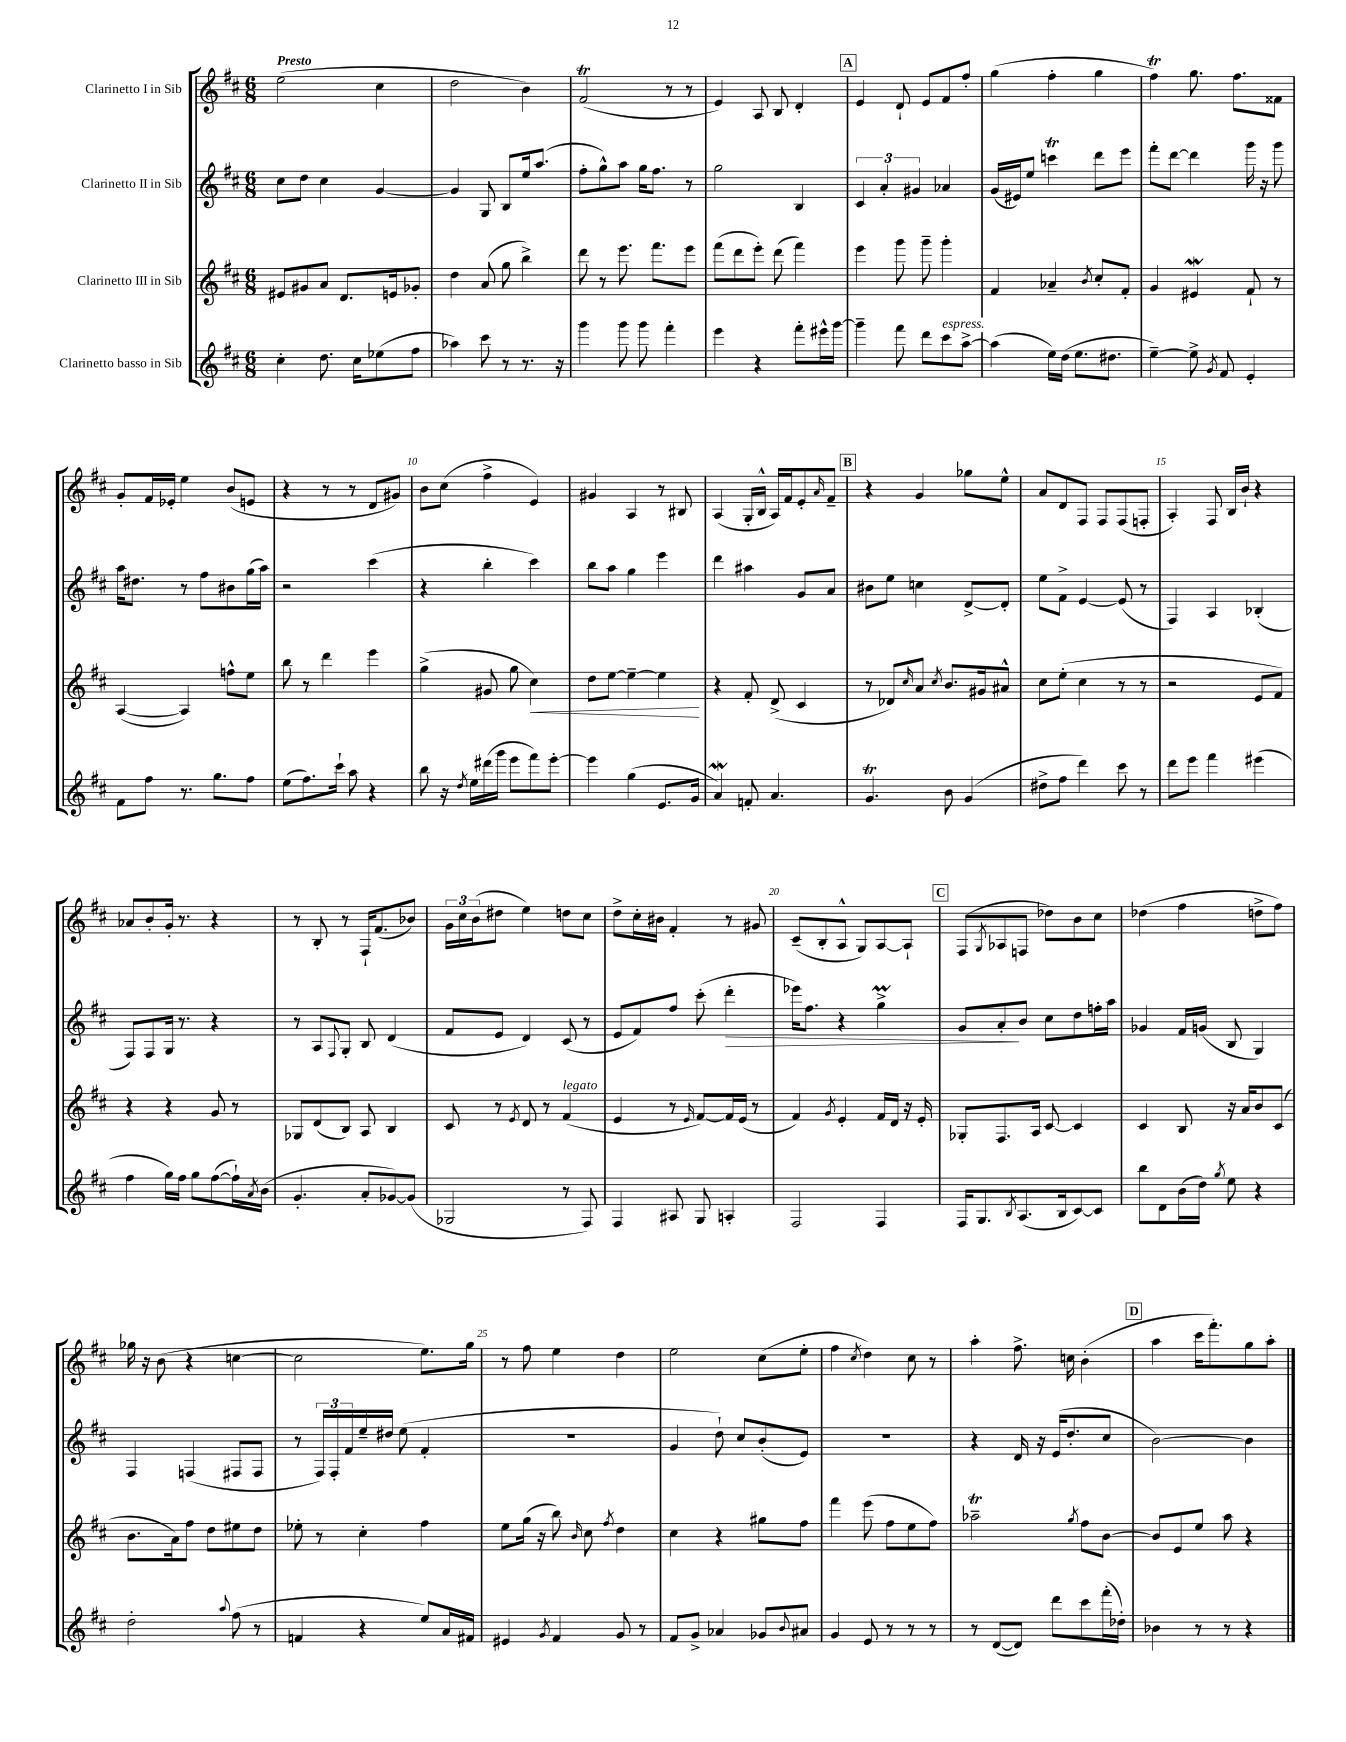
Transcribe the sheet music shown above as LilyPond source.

<<
\new StaffGroup <<
\new Staff = "s0" \with { instrumentName = "Clarinetto I in Sib" } {
    \clef treble \key d \major \numericTimeSignature \time 6/8 \tempo "Presto"
    e''2( cis''4 |
    d''2 b'4) |
    fis'2\trill( r8 r8 |
    e'4) a8 b8 d'4-. |
    \mark \markup { \box "A" } e'4 d'8-! e'8 fis'8 fis''8-. |
    g''4( fis''4-. g''4 |
    fis''4\trill) g''8. fis''8. fisis'8 |
    g'8-. fis'16 ees'16-. e''4 b'8( e'8 |
    r4 r8 r8 d'8 gis'8) |
    b'8 cis''8( fis''4-> e'4) |
    gis'4 a4 r8 bis8 |
    a4( g16-. b16-^ a16) fis'16 e'8-. \grace { a'16 } fis'8-- |
    \mark \markup { \box "B" } r4 g'4 ges''8 e''8-^ |
    a'8 d'8 fis8 fis8 fis8( f8-. |
    a4-.) fis8 b16 b'16-! r4 |
    aes'8 b'8-. g'16-. r8. r4 |
    r8 b8-. r8 fis16-! fis'8.( bes'8) |
    \tuplet 3/2 { g'16 cis''16 b'16( } dis''8 e''4) d''8 cis''8 |
    d''8-> cis''16-. bis'16 fis'4-. r8 gis'8 |
    cis'8--( b8-. a8-^ g8) a8~ a8-! |
    \mark \markup { \box "C" } fis8( \acciaccatura { g8 } aes8 f8 des''8) b'8 cis''8 |
    des''4( fis''4 d''8-> fis''8) |
    ges''16 r16 b'8( r4 c''4~ |
    c''2 e''8.) g''16 |
    r8 fis''8 e''4 d''4 |
    e''2 cis''8( e''8-. |
    fis''4 \acciaccatura { cis''8 } d''4) cis''8 r8 |
    a''4-. fis''8.-> c''16 b'4-.( |
    \mark \markup { \box "D" } a''4 cis'''16 fis'''8.-.) g''8 a''8-. \bar "|." |
}
\new Staff = "s1" \with { instrumentName = "Clarinetto II in Sib" } {
    \clef treble \key d \major \numericTimeSignature \time 6/8
    cis''8 d''8 cis''4 g'4~ |
    g'4 g8 b8 e''16 a''8.( |
    fis''8-. g''8-^) a''8 g''16 fis''8. r8 |
    g''2 b4 |
    \mark \markup { \box "A" } \tuplet 3/2 { cis'4 a'4-. gis'4 } aes'4 |
    g'16( eis'16) e''8 c'''4\trill d'''8 e'''8 |
    fis'''8-. d'''8~ d'''4 g'''16 r16 g'''8 |
    a''16 dis''8. r8 fis''8 bis'8 g''16( a''16) |
    r2 cis'''4( |
    r4 b''4-. cis'''4) |
    b''8 a''8 g''4 e'''4 |
    d'''4 ais''4 g'8 a'8 |
    \mark \markup { \box "B" } bis'8 e''8 c''4 d'8~-> d'8-. |
    e''8 fis'8-> e'4~ e'8( r8 |
    fis4) a4 bes4-.( |
    fis8) fis8 g16 r8. r4 |
    r8 a8 \appoggiatura { fis8 } g8-. b8 d'4( |
    fis'8 e'8 d'4) cis'8( r8 |
    e'8 fis'8) fis''8 cis'''8-.( d'''4-.\> |
    ees'''16) fis''8. r4 g''4->\prall |
    \mark \markup { \box "C" } g'8 a'8-.\! b'8 cis''8 d''8 f''16-. a''16 |
    ges'4 fis'16 g'16( b8 g4) |
    fis4 f4( fis8 fis8 |
    r8 \tuplet 3/2 { fis16) fis16-. fis'16 } e''16-- dis''16 e''8( fis'4-. |
    R2. |
    g'4 d''8-!) cis''8 b'8-.( e'8) |
    R2. |
    r4 d'16 r16 e'16( d''8.-. cis''8 |
    \mark \markup { \box "D" } b'2~) b'4 \bar "|." |
}
\new Staff = "s2" \with { instrumentName = "Clarinetto III in Sib" } {
    \clef treble \key d \major \numericTimeSignature \time 6/8
    eis'8 gis'8 a'8 d'8. e'16 ges'8-. |
    d''4 a'8( g''8 b''4->) |
    d'''8 r8 e'''8. fis'''8. e'''8 |
    fis'''8( d'''8 e'''8-.) d'''8( fis'''4) |
    \mark \markup { \box "A" } e'''4 g'''8 g'''8-- g'''4-. |
    fis'4 aes'4-- \acciaccatura { b'8 } cis''8-. fis'8-. |
    g'4 eis'4\mordent fis'8-! r8 |
    a4~( a4) f''8-^ e''8 |
    b''8 r8 d'''4 e'''4 |
    g''4->( gis'8 g''8 cis''4\<) |
    d''8 e''8~ e''4~-- e''4\! |
    r4 fis'8-. d'8->( cis'4 |
    \mark \markup { \box "B" } r8 des'8) \grace { cis''16 } a'8 \acciaccatura { cis''8 } b'8. gis'16 ais'8-^ |
    cis''8 e''8-.( cis''4 r8 r8 |
    r2 e'8 fis'8) |
    r4 r4 g'8 r8 |
    ges8 d'8( b8) a8 b4 |
    cis'8 r8 \acciaccatura { e'8 } d'8 r8 fis'4^\markup { \italic "legato" }( |
    e'4 r8 \grace { e'16 } fis'8~) fis'16 e'16( r8 |
    fis'4) \acciaccatura { g'8 } e'4-. fis'16 d'16 r16 e'16-. |
    \mark \markup { \box "C" } ges8-. fis8. a16 cis'8~ cis'4 |
    cis'4 b8 r16 a'16 b'8 cis'8( |
    b'8. a'16) fis''8 d''8 eis''8 d''8 |
    ees''8-. r8 cis''4-. fis''4 |
    e''8 g''16( r16 b''8) \grace { b'16 } cis''8 \acciaccatura { fis''8 } d''4 |
    cis''4 r4 gis''8 fis''8 |
    fis'''4 e'''8( fis''8 e''8 fis''8) |
    aes''2--\trill \acciaccatura { g''8 } fis''8 b'8~ |
    \mark \markup { \box "D" } b'8 e'8 e''8 a''8 r4 \bar "|." |
}
\new Staff = "s3" \with { instrumentName = "Clarinetto basso in Sib" } {
    \clef treble \key d \major \numericTimeSignature \time 6/8
    cis''4-. d''8. cis''16 ees''8( fis''8 |
    aes''4) cis'''8 r8 r8. r16 |
    g'''4 g'''8 g'''8 fis'''4-. |
    e'''4 r4 fis'''8-. eis'''16-^ g'''16~ |
    \mark \markup { \box "A" } g'''4-- fis'''8 d'''8 cis'''8^\markup { \italic "espress." } a''8~-> |
    a''4( e''16) d''16( e''8. dis''8. |
    e''4~--) e''8-> \acciaccatura { g'8 } fis'8 e'4-. |
    fis'8 fis''8 r8. g''8. fis''8 |
    e''8( fis''8.) cis'''16-! a''8 r4 |
    b''8 r16 \acciaccatura { d''8 } e''16 dis'''16( g'''16 e'''8 fis'''8) e'''8~-. |
    e'''4 g''4( e'8. g'16 |
    a'4\mordent) f'8-. a'4. |
    \mark \markup { \box "B" } g'4.\trill b'8 g'4( |
    dis''8-> fis''8 d'''4) cis'''8 r8 |
    d'''8 e'''8 fis'''4 eis'''4( |
    fis''4 g''16) fis''16 g''8 fis''8~( fis''16-!) \acciaccatura { a'8 } b'16( |
    g'4.-. a'8-. ges'8~) ges'8( |
    ges2 r8 fis8) |
    fis4 ais8 g8 a4-. |
    fis2 fis4 |
    \mark \markup { \box "C" } fis16 g8. \acciaccatura { b8 } a8.( b16 cis'8~) cis'8 |
    b''8 d'8 b'16( d''16) \acciaccatura { g''8 } e''8 r4 |
    d''2-. \appoggiatura { a''8 } fis''8( r8 |
    f'4 r4 e''8) a'16 fis'16 |
    eis'4 \acciaccatura { g'8 } fis'4 g'8 r8 |
    fis'8 g'8-> aes'4 ges'8 \appoggiatura { b'8 } ais'8 |
    g'4 e'8 r8 r8 r8 |
    r8 d'8~( d'8) d'''8 cis'''8 fis'''16-.( des''16-.) |
    \mark \markup { \box "D" } bes'4 r8 r8 r4 \bar "|." |
}
>>
>>
\layout { \context { \Score \override BarNumber.break-visibility = ##(#f #t #t) barNumberVisibility = #(every-nth-bar-number-visible 5) } }
